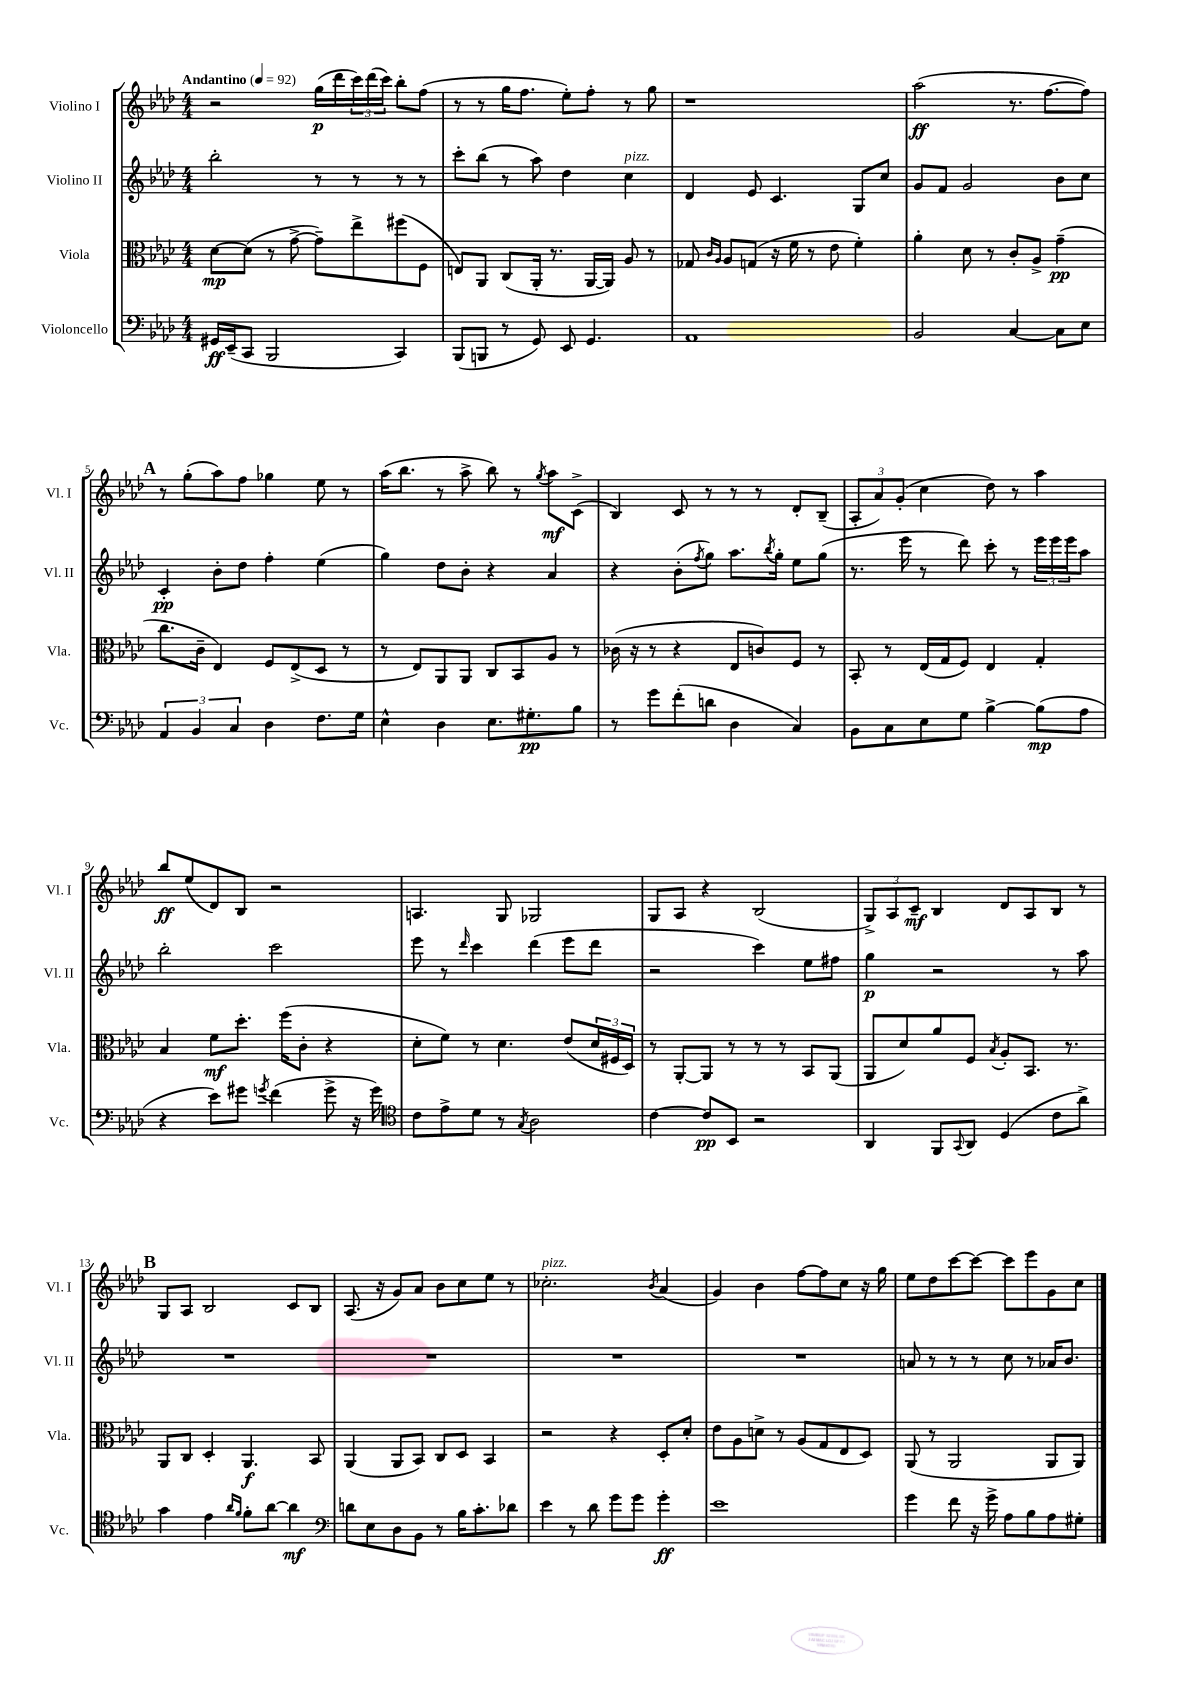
<<
\new StaffGroup <<
\new Staff = "s0" \with { instrumentName = "Violino I" shortInstrumentName = "Vl. I" } {
    \clef treble \key aes \major \numericTimeSignature \time 4/4 \tempo "Andantino" 4 = 92
    r2 g''16\p( des'''16 \tuplet 3/2 { c'''16) des'''16( c'''16) } bes''8-. f''8( |
    r8 r8 g''16 f''8. ees''8-.) f''8-. r8 g''8 |
    r1 |
    aes''2\ff( r8. f''8.~ f''8) |
    \mark \markup { \bold "A" } r8 g''8-.( aes''8) f''8 ges''4 ees''8 r8 |
    aes''16( bes''8. r8 aes''8-> bes''8) r8 \acciaccatura { g''8 } aes''8\mf c'8->( |
    bes4) c'8 r8 r8 r8 des'8-. bes8--( |
    \tuplet 3/2 { aes8-. aes'8) g'8-.( } c''4 des''8) r8 aes''4 |
    bes''8\ff ees''8( des'8) bes8 r2 |
    a4. g8 ges2 |
    g8 aes8 r4 bes2( |
    \tuplet 3/2 { g8->) aes8 c'8--\mf } bes4 des'8 aes8 bes8 r8 |
    \mark \markup { \bold "B" } g8 aes8 bes2 c'8 bes8 |
    aes8.( r16 g'8) aes'8 bes'8 c''8 ees''8 r8 |
    ces''2.-.^\markup { \italic "pizz." } \acciaccatura { bes'8 } aes'4( |
    g'4) bes'4 f''8~ f''8 c''8 r16 g''16 |
    ees''8 des''8 c'''8~ c'''8~ c'''8 ees'''8 g'8 c''8 \bar "|." |
}
\new Staff = "s1" \with { instrumentName = "Violino II" shortInstrumentName = "Vl. II" } {
    \clef treble \key aes \major \numericTimeSignature \time 4/4
    bes''2-. r8 r8 r8 r8 |
    c'''8-. bes''8( r8 aes''8) des''4 c''4^\markup { \italic "pizz." } |
    des'4 ees'8 c'4. g8 c''8 |
    g'8 f'8 g'2 bes'8 c''8 |
    \mark \markup { \bold "A" } c'4-.\pp bes'8-. des''8 f''4-. ees''4( |
    g''4) des''8 bes'8-. r4 aes'4 |
    r4 bes'8-.( \acciaccatura { f''8 } g''8) aes''8. \acciaccatura { bes''8 } g''16-. ees''8 g''8( |
    r8. ees'''16 r8 des'''8) c'''8-. r8 \tuplet 3/2 { ees'''16 ees'''16 ees'''16 } aes''8 |
    bes''2-. c'''2 |
    ees'''8 r8 \grace { des'''16 } c'''4 des'''4( ees'''8 des'''8 |
    r2 c'''4) ees''8 fis''8 |
    g''4\p r2 r8 aes''8 |
    \mark \markup { \bold "B" } R1 |
    R1 |
    R1 |
    R1 |
    a'8 r8 r8 r8 c''8 r8 aes'16 bes'8. \bar "|." |
}
\new Staff = "s2" \with { instrumentName = "Viola" shortInstrumentName = "Vla." } {
    \clef alto \key aes \major \numericTimeSignature \time 4/4
    des'8~\mp des'8( r8 g'8~-> g'8--) ees''8-> fis''8( f8 |
    e8) aes,8 c8( aes,16-. r8. aes,16~ aes,16) aes8 r8 |
    ges8 \grace { c'16 aes16 } aes8 g8( r16 f'16 r8 ees'8 f'4-.) |
    aes'4-. des'8 r8 c'8-. aes8-> g'4--\pp( |
    \mark \markup { \bold "A" } c''8. c'16-- ees4) f8 ees8->( des8 r8 |
    r8 ees8) aes,8 aes,8 c8 bes,8 aes8 r8 |
    ces'16( r16 r8 r4 ees8 c'8) f8 r8 |
    bes,8-. r8 ees16( g16 f8) ees4 g4-. |
    bes4 f'8\mf des''8.-. f''16( c'8-. r4 |
    des'8-. f'8) r8 des'4. ees'8( \tuplet 3/2 { des'16 fis16 des16) } |
    r8 aes,8~-. aes,8 r8 r8 r8 bes,8 aes,8( |
    aes,8 des'8) aes'8 f8 \acciaccatura { bes8 } aes8-. bes,8. r8. |
    \mark \markup { \bold "B" } aes,8 c8 des4-. aes,4.\f bes,8 |
    aes,4( aes,8 bes,8) c8 des8 bes,4 |
    r2 r4 des8-. des'8-. |
    ees'8 aes8 d'8-> r8 aes8( g8 ees8 des8) |
    aes,8( r8 aes,2 aes,8 aes,8) \bar "|." |
}
\new Staff = "s3" \with { instrumentName = "Violoncello" shortInstrumentName = "Vc." } {
    \clef bass \key aes \major \numericTimeSignature \time 4/4
    gis,16\ff ees,16--( c,8 bes,,2 c,4) |
    bes,,8( b,,8 r8 g,8) ees,8 g,4. |
    aes,1 |
    bes,2 c4~ c8 ees8 |
    \mark \markup { \bold "A" } \tuplet 3/2 { aes,4 bes,4 c4 } des4 f8. g16 |
    ees4-^ des4 ees8. gis8.-.\pp bes8 |
    r8 g'8 f'8-.( d'8 des4 c4) |
    bes,8 c8 ees8 g8 bes4~-> bes8\mp( aes8 |
    r4 ees'8) gis'8 \acciaccatura { g'8 } f'4( g'8-> r16 g'16) |
    \clef tenor c'8 ees'8-> des'8 r8 \acciaccatura { g8 } aes2 |
    c'4~ c'8\pp bes,8 r2 |
    aes,4 f,8 \appoggiatura { g,8 } aes,8 des4( c'8 aes'8->) |
    \mark \markup { \bold "B" } g'4 ees'4 \grace { aes'16 f'16 } f'8-. aes'8~ aes'4\mf |
    \clef bass d'8 ees8 des8 bes,8 r8 bes16 c'8.-. des'8 |
    ees'4 r8 des'8 g'8 g'8 g'4-.\ff |
    ees'1 |
    g'4 f'8 r16 g'16-> aes8 bes8 aes8 gis8-. \bar "|." |
}
>>
>>
